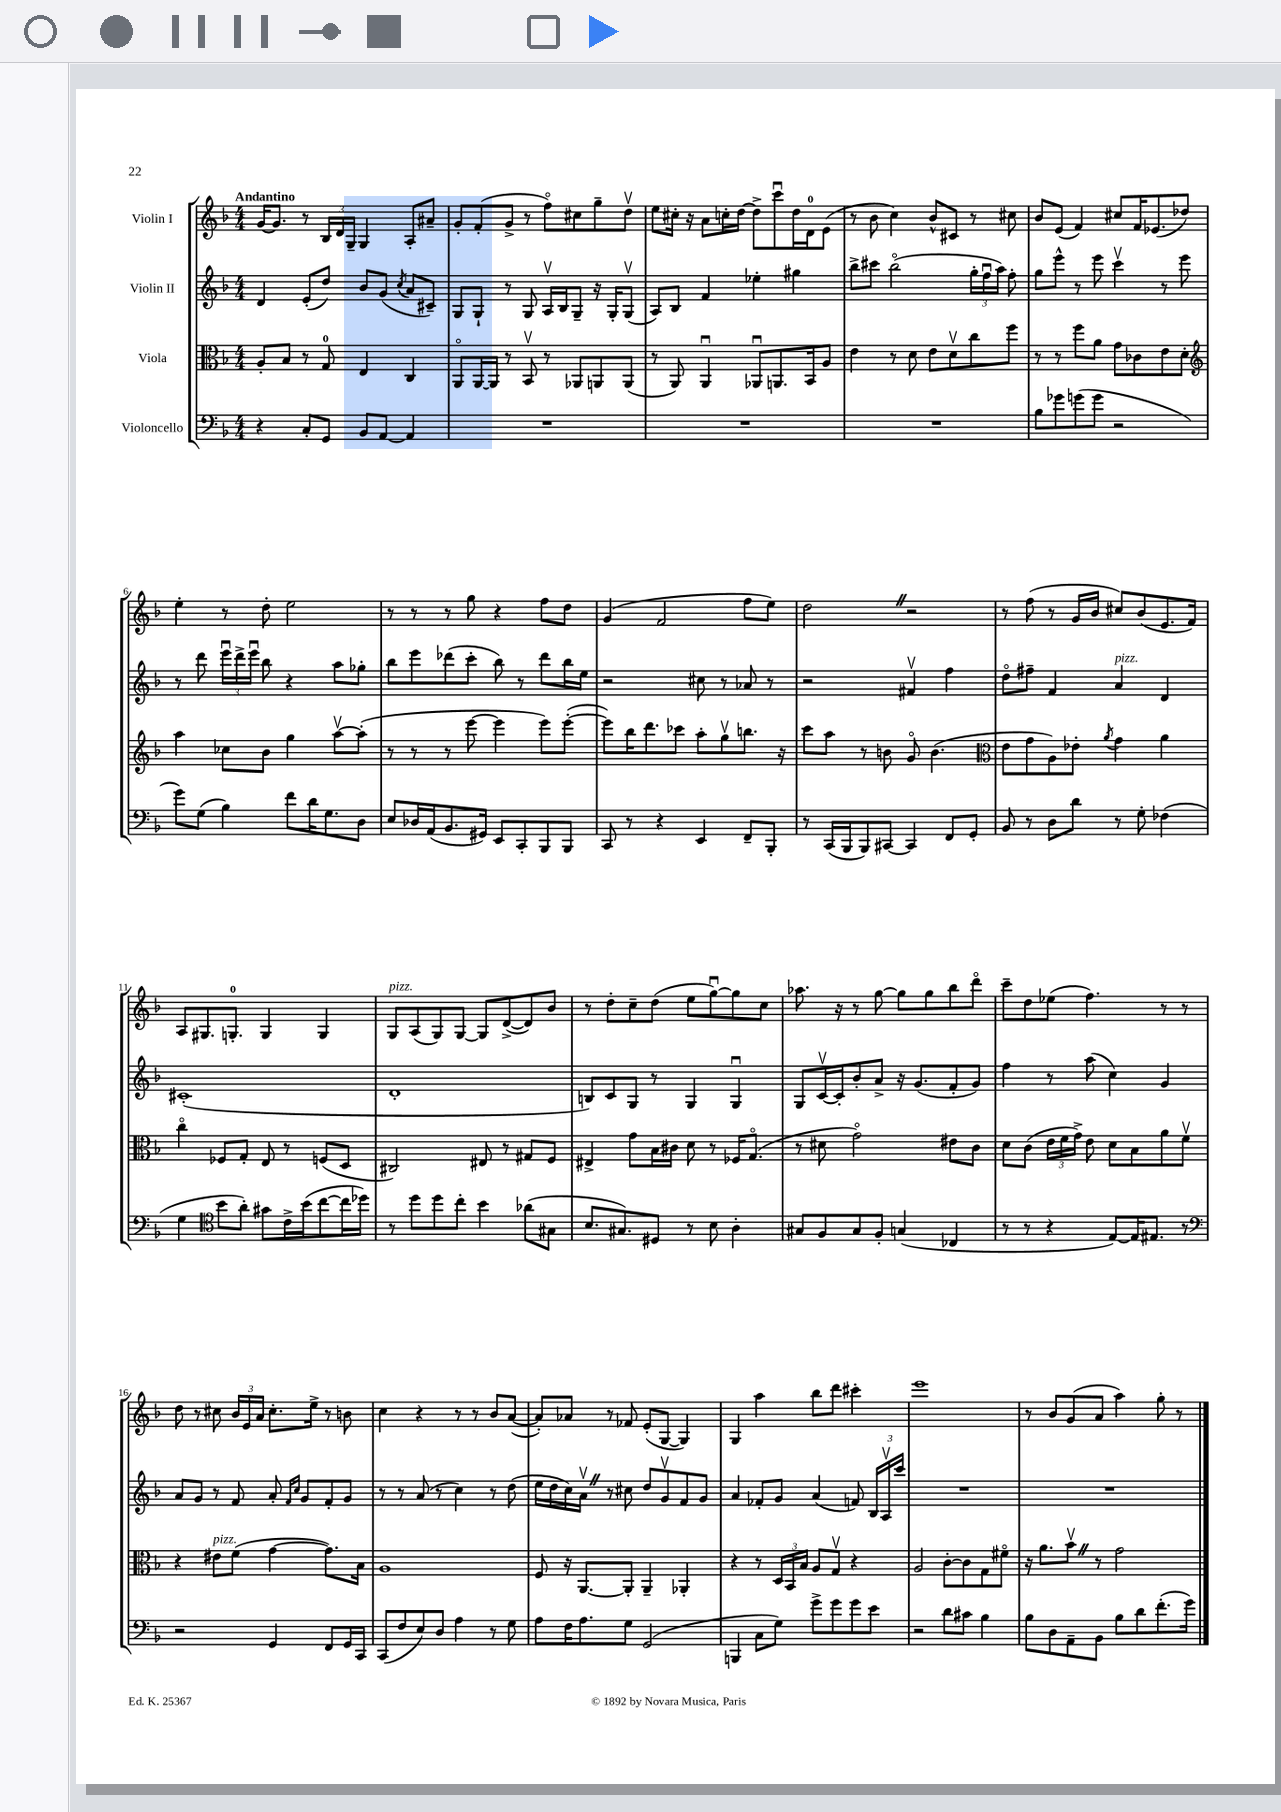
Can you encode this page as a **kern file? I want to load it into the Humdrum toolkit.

**kern	**kern	**kern	**kern
*part4	*part3	*part2	*part1
*staff4	*staff3	*staff2	*staff1
*I"Violoncello	*I"Viola	*I"Violin II	*I"Violin I
*clefF4	*clefC3	*clefG2	*clefG2
*k[b-]	*k[b-]	*k[b-]	*k[b-]
*M4/4	*M4/4	*M4/4	*M4/4
=1	=1	=1	=1
!	!	!	!LO:TX:a:B:t=Andantino
4r	8A'/L	4d/	[16g/KL
.	.	.	8.g/J]
.	8B-/J	.	.
8C'/L	8r	(8e'/L	8r
8GG/J	8G/	8dd/J)	24B-/LL
.	.	.	24d/
.	.	.	24G~/JJ
8BB-/L	4E/	8b-/L	4G/
[8AA/J	.	(8g/J	.
.	.	8qcc/	.
4AA/]	4C/	8a/L	8A'/L
.	.	8c#X~/J)	8a#X~/J
=2	=2	=2	=2
1r	8AA/L	8G/L	8g'/L
.	[16AA/L	8G`/J	(8f'/
.	16AA/JJ]	.	.
.	8r	8r	8g^/J
.	8BB-v/	8G/	8r
.	8r	16Av/LL	8ff\L)
.	.	16B-/J	.
.	8AA-X/L	8G~/J	8cc#X\
.	8AAn/	16r	8gg~\
.	.	16G'/KL	.
.	(8AA/J	(8Gv/J	8ddv\J
=3	=3	=3	=3
1r	8r	8A/L)	8ee\L
.	8AA/)	8B-/J	16cc#X'\Jk
.	.	.	16r
.	4AAu/	4f/	8a\L
.	.	.	16ccn'\L
.	.	.	[16dd\JJ
.	8AA-Xu/L	4ee-X'\	8dd^\L]
.	8.AAn/	.	8cccu\
.	.	4gg#X\	16dd\L
.	16BB-/k	.	16d\J
.	8A/J	.	(8e\J
=4	=4	=4	=4
1r	4e\	8bb-^\L	8r
.	.	8ccc#X\J	8b-\
.	8r	(2bb-\	4cc\)
.	8d\	.	.
.	8e\L	.	8b-^^/L
.	8dv\	.	8c#X/J
.	8cc\	24gg'\LL	8r
.	.	24ffu\	.
.	.	24aa\JJ)	.
.	8ff\J	8ff'\	8cc#X\
=5	=5	=5	=5
8B-\L	8r	8gg\L	8b-/L
8g-X\	8r	8eee^^\J	(8e/J
(8gn\	8ff\L	8r	4f/)
8g\J	8a\J	8eee\	.
2r	8g\L	4cccv\	8cc#X/L
.	8c-X\	.	16f/K
.	.	.	(8.e-X/
.	8e\	8r	.
.	8d'\J	8eee\	8dd-X/J)
!!LO:LB:g=z
=6	=6	=6	=6
*	*clefG2	*	*
8g\L)	4aa\	8r	4ee'\
(8G\J	.	8ddd\	.
4B-\)	8cc-X\L	24eeeu\LL	8r
.	.	24ddd^\	.
.	.	24eeeu\JJ	.
.	8b-\J	8bb-\	8dd'\
8f\L	4gg\	4r	2ee\
16d\K	.	.	.
8.G\	.	.	.
.	[8aav\L	8aa\L	.
8D\J	(8aa'\J]	8gg-X'\J	.
=7	=7	=7	=7
8E/L	8r	8bb-\L	8r
16D-X/L	8r	8eee\	8r
(16AA/J	.	.	.
8.BB-/	8r	(8ddd-X\	8r
.	[8eee\	8ccc'\J	8gg\
16GG#X/Jk)	.	.	.
8EE/L	4eee\]	8bb-\)	4r
8CC'/	.	8r	.
8BBB-/	8eee\L)	8ddd-\L	8ff\L
8BBB-/J	([8eee'\J	16bb-\L	8dd\J
.	.	16ee\JJ	.
=8	=8	=8	=8
8CC/	8eee\L])	2r	(4g/
8r	16bb-\K	.	.
.	8.ddd\	.	.
4r	.	.	2f/
.	8ccc-X\J	.	.
4EE/	8aa'\L	8cc#X\	.
.	8ggv\	8r	.
8FF~/L	8.bbn\J	8a-X/	8ff\L
8BBB-'/J	.	8r	8ee\J)
.	16r	.	.
=9	=9	=9	=9
8r	8ccc\L	2r	2ddZ\
(16CC/LL	8aa\J	.	.
16BBB-/J	.	.	.
8BBB-/)	8r	.	.
[8CC#X/J	8bn\	.	.
4CC#/]	8g/	4f#Xv/	2r
.	(4.b\	.	.
8FF/L	.	4ff\	.
8GG'/J	.	.	.
=10	=10	=10	=10
*	*clefC3	*	*
8BB-/	8e\L	8dd\L	8r
8r	8g\	8ff#X~\J	(8ff\
8D\L	8A\)	4f/	8r
8d\J	8e-X'\J	.	16g/LL
.	.	.	16b-/JJ
.	8qa/	.	.
!	!	!LO:TX:a:i:t=pizz.	!
8r	4g\	4a/	8cc#X/L)
8G'\	.	.	(8b-/
(4F-X\	4a\	4d/	8.e/
.	.	.	16f/Jk)
!!LO:LB:g=z
=11	=11	=11	=11
4G\	4cc\	(1c#X'	8A/L
.	.	.	8.G#X/
*clefC4	*	*	*
8b-\L	8F-X/L	.	.
.	.	.	8.Gn'/J
8a'\J)	8G'/J	.	.
8g#X\L	8E/	.	4G/
16c^\L	8r	.	.
(16b-\J	.	.	.
[8cc\	(8Fn/L	.	4G/
16cc\L]	8D/J	.	.
16dd-X\JJ)	.	.	.
=12	=12	=12	=12
!	!	!	!LO:TX:a:i:t=pizz.
8r	2C#X/)	1d'	8G/L
8dd\L	.	.	(8A/
8dd\	.	.	8G/)
8cc'\J	.	.	[8G/J
4b-\	8E#X/	.	8G/L]
.	8r	.	([8d^/
(8a-X\L	8G#X/L	.	8d/])
8G#X\J	8F/J	.	8b-/J
=13	=13	=13	=13
8.B-/L	4E#X^/	8Bn/L)	8r
.	.	8c/	8dd'\L
8.G#X/)	.	.	.
.	8g\L	8G/J	8cc~\
8D#X/J	16B-\L	8r	(8dd\J
.	16c#X\JJ	.	.
8r	8d\	4G/	8ee\L
8B-\	8r	.	[8ggu\)
4A'\	16F-X/KL	4Gu/	8gg\]
.	(8.G/J	.	.
.	.	.	8cc\J
=14	=14	=14	=14
8G#X/L	8r	8G/L	8.aa-X\
8F/	8d#X\	[16cv/L	.
.	.	16c'/J]	16r
8G#/	2g\)	8b-'/	8r
8F'/J	.	8a^/J	[8gg\
(4Gn/	.	16r	8gg\L]
.	.	(8.g/L	.
.	.	.	8gg\
4C-X/	8e#X\L	8f'/	8bb-\
.	8c\J	8g/J)	8ddd\J
=15	=15	=15	=15
8r	8d\L	4ff\	8ccc~\L
8r	(8c\J	.	8dd\
4r	24e\LL	8r	(8ee-X\J
.	24f\	.	.
.	24g^\JJ)	.	.
.	8e\	(8aa\	4.ff\)
[8E/L)	8d\L	4cc\)	.
16E/K]	8B-\	.	.
8.E#X/J	.	.	.
.	8a\	4g/	8r
8r	8fv\J	.	8r
!!LO:LB:g=z
=16	=16	=16	=16
*clefF4	*	*	*
2r	4r	8a/L	8dd\
.	.	8g/J	8r
!	!LO:TX:a:i:t=pizz.	!	!
.	8e#X\L	8r	8cc#X\
.	(8f\J	8f/	24b-/LL
.	.	.	24e/
.	.	.	24a/JJ
4GG/	[4g\	8a'/	8.cc#'\L
.	.	16qqf/LL	.
.	.	16qqcc/JJ	.
.	.	8g/L	.
.	.	.	16ee^\Jk
8FF/L	8.g\L])	8f'/	8r
16GG/L	.	8g/J	8bn\
16CC/JJ	16B-\Jk	.	.
=17	=17	=17	=17
(8CC/L	1A	8r	4cc\
8F/	.	8r	.
8E/)	.	(8a/	4r
8D/J	.	8r	.
4A\	.	4cc\)	8r
.	.	.	8r
8r	.	8r	8b-/L
8G\	.	(8dd\	([8a/J
=18	=18	=18	=18
8A\L	8F/	16ee\LL	8a'/L])
.	.	16dd\	.
16F\K	16r	16cc\)	8a-X/J
8.A\	[8.AA/L	16avZ\JJ	.
.	.	8r	8r
8G\J	8AA'/J]	8cc#X\	8f-X/
(2GG/	4AA~/	8dd/L	(8e'/L
.	.	8gv/	[8G/J
.	4AA-X'/	8f/	4G/])
.	.	8g/J	.
=19	=19	=19	=19
4BBBn/	4r	4a/	4G/
8C\L	8r	8f-X'/L	4aa\
8G\J)	24D/LL	8g/J	.
.	24BB-/	.	.
.	24B-/JJ	.	.
8g^\L	8A/L	(4a/	8bb-\L
8g\	8Gv/J	.	8ddd\J
8g\	4r	8fn/)	4ccc#X'\
8e\J	.	24B-/LL	.
.	.	24Av/	.
.	.	24ccc/JJ	.
=20	=20	=20	=20
2r	2A/	1r	1eee
8d\L	[8c'\L	.	.
8c#X\J	8c\]	.	.
4B-\	8G\	.	.
.	8f#X\J	.	.
=21	=21	=21	=21
8B-\L	16r	1r	8r
.	8.a\L	.	.
8D\	.	.	8b-/L
8AA~\	8b-vZ\J	.	(8g/
8BB-\J	8r	.	8a/J
8B-\L	2g\	.	4aa\)
8d\	.	.	.
(8.f'\	.	.	8gg'\
.	.	.	8r
16g\Jk)	.	.	.
==	==	==	==
*-	*-	*-	*-
